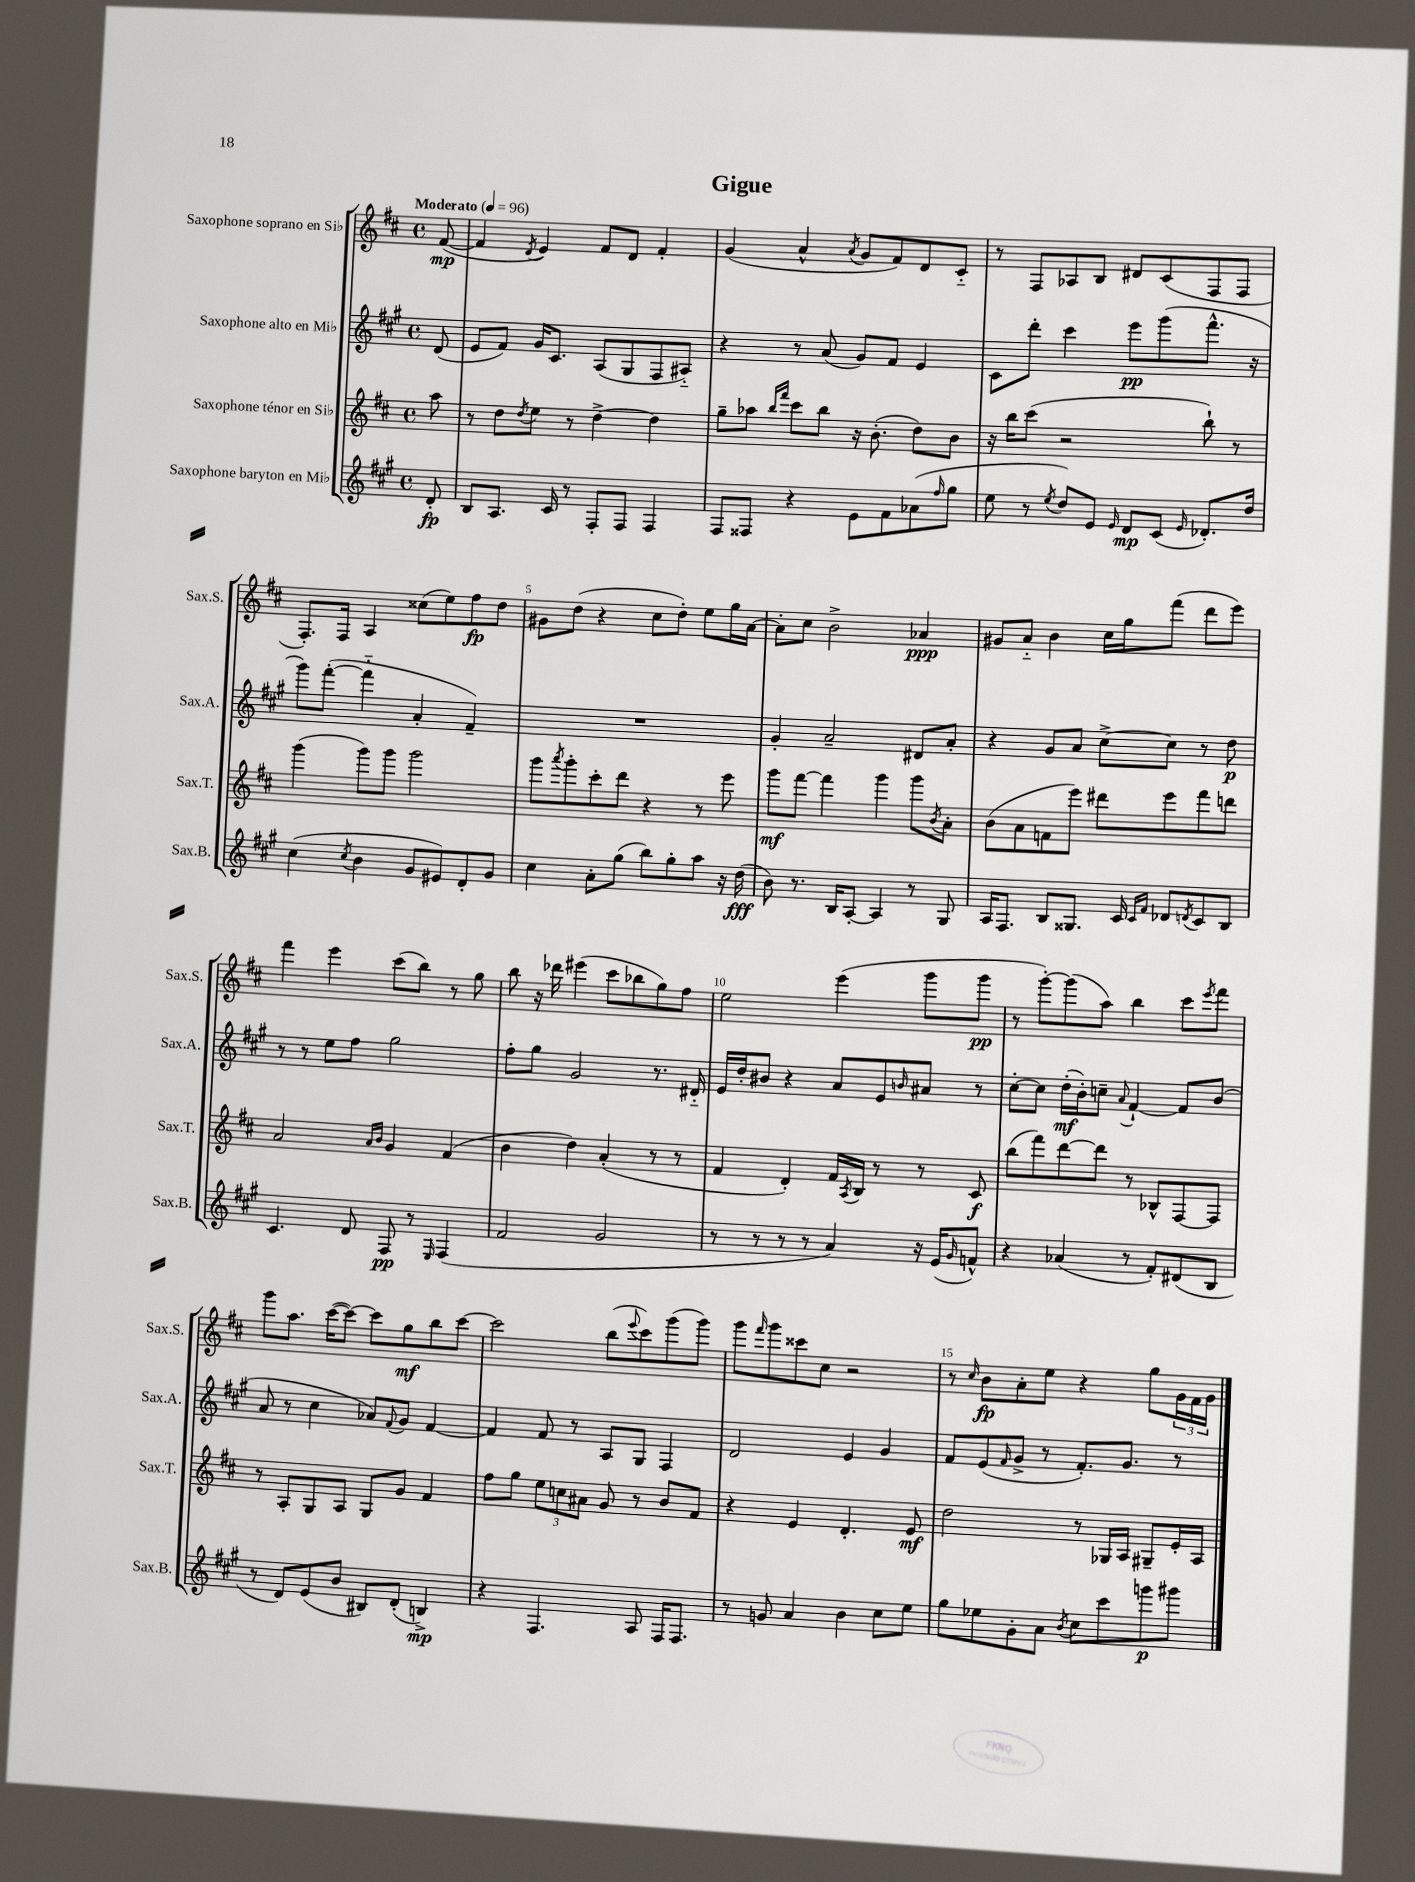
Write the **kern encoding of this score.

**kern	**kern	**kern	**kern
*staff4	*staff3	*staff2	*staff1
*clefG2	*clefG2	*clefG2	*clefG2
*k[f#c#g#]	*k[f#c#]	*k[f#c#g#]	*k[f#c#]
*M4/4	*M4/4	*M4/4	*M4/4
*met(c)	*met(c)	*met(c)	*met(c)
*MM96	*MM96	*MM96	*MM96
8d'/	8aa\	(8d/	([8f#/
=	=	=	=
8B/L	8r	8e/L	4f#/]
8.A/J	8dd\L	8f#/J)	.
.	8qdd/	.	8qd/
.	8ee\J	16g#/LK	4e/)
16c#/	.	8.c#/J	.
8r	8r	.	.
8F#'/L	[4dd^\	(8A/L	8f#/L
8F#/J	.	8G#/	8d/J
4F#/	4dd\]	8F#/	4f#'/
.	.	8A#'~/J)	.
=	=	=	=
8F#/L	8gg~\L	4r	(4g/
8F##/J	8aa-\J	.	.
.	16qqbb/LL	.	.
.	16qqfff#/JJ	.	.
4r	8ccc#\L	8r	4a^^/
.	8bb\J	(8a/	.
.	.	.	8qa/
8e\L	16r	8g#/L)	8g/L
.	(8.b'\	.	.
8f#\	.	8f#/J	8f#/)
(8a-\	8dd\L)	4e/	8d/
16qqff#/	.	.	.
8gg#\J	8b\J	.	8c#'~/J
=	=	=	=
8ee\	16r	8c#\L	8r
.	16bb\LK	.	.
8r	(8ccc#\J	8ddd'\J	8F#/L
8qee/	.	.	.
8dd/L)	2r	4ccc#\	8A-/
8e/J	.	.	8B/J
16qqe/	.	.	.
8d/L	.	8eee\L	8d#/L
(8c#/J	.	(8ggg#\	(8c#/
16qqe/	.	.	.
8.d-'/L)	8bb`\)	8.fff#^^\J	8F#/
.	8r	.	8F#/J
16dd/Jk	.	16r	.
=	=	=	=
(4cc#\	(4ggg\	8ggg#\L)	8.F#'/L)
.	.	([8fff#'\J	.
.	.	.	16F#/Jk
8qcc#/	.	.	.
4b\	8ggg\L)	4fff#'~\]	4A/
.	8ggg\J	.	.
8g#/L	2ggg\	4a'/	(8cc##\L
8e#/)	.	.	8ee\)
8d'/	.	4f#~/)	8ff#\
8g#/J	.	.	8dd\J
=	=	=	=
4cc#\	8ggg\L	1r	8g#\L
.	8qaaa/	.	.
.	8ggg'\	.	(8dd\J
8a'\L	8ccc#'\	.	4r
(8gg#\J	8ddd\J	.	.
8bb\L)	4r	.	8cc#\L
8gg#'\	.	.	8dd'\J)
8aa\J	8r	.	8ee\L
16r	8eee\	.	16gg\L
(16dd\	.	.	[16a\JJ
=	=	=	=
8b\)	8ggg\L	4g#'/	8a'\]L
8.r	[8fff#\J	.	8cc#\J
.	4fff#\]	2a~/	2b^\
16B/LK	.	.	.
[8A'/J	.	.	.
4A/]	4ggg\	.	.
8r	8ggg\L	8d#/L	4a-/
.	8qb/	.	.
8G#/	8a'\J	8a'/J	.
=	=	=	=
16A/LK	(8b\L	4r	8g#/L
8.F#/J	.	.	.
.	8a\	.	8a'~/J
8B/L	8f\	8g#/L	4b\
8.G##/J	8eee\J)	8a/J	.
.	8ddd#\L	[8cc#^\L	16cc#\LL
16c#/	.	.	16gg\J
16qqc#/LL	.	.	.
16qqf#/JJ	.	.	.
8d-/L	8eee\	8cc#\]J	(8fff#\J
8qd/	.	.	.
8c#/	8fff#\	8r	8ddd\L
8B/J	8ddd\J	8dd\	8eee\J)
=	=	=	=
4.c#/	2a/	8r	4fff#\
.	.	8r	.
.	.	8ee\L	4eee\
8d/	.	8ff#\J	.
.	16qqa/LL	.	.
.	16qqb/JJ	.	.
8F#/	4g/	2gg#\	(8ccc#\L
8r	.	.	8bb\J)
16qqE/	.	.	.
(4F#/	(4f#/	.	8r
.	.	.	8gg\
=	=	=	=
2f#/	4b\	8ff#'\L	8bb\
.	.	8gg#\J	16r
.	.	.	16ddd-\
.	4dd\)	2g#/	(4eee#\
2g#/	(4a'/	.	8ccc#\L
.	.	.	8bb-\
.	8r	8.r	8gg\)
.	8r	.	8ff#\J
.	.	16d#'~/	.
=	=	=	=
8r	4f#/	16e/LL	2ee\
.	.	16dd'/J	.
8r	.	8b#/J	.
8r	4d'/)	4r	.
8r	.	.	.
4a/)	16f#/LL	8a/L	(4eee\
.	8qA/	.	.
.	16B/JJ	.	.
.	8r	8e/	.
.	.	16qqb/	.
16r	8r	8a#/J	8ggg\L
(16e/LK	.	.	.
16qqg#/	.	.	.
8f^^/J)	8c#/	8r	8ggg\J
=	=	=	=
4r	(8bb\L	[8cc#'\L	8r
.	8fff#\)	8cc#\]J	[8ggg'\L)
(4a-/	[8ddd\	(16dd'\LL	(8ggg\]
.	.	16b'\J)	.
.	8ddd\]J	8cc~\J	8aa\J)
.	.	8qqa/	.
8r	8r	[4f#`/	4bb\
8f#'/L)	8B-^^/L	.	.
(8d#/	[8F#/	8f#/]L	8ccc#\L
.	.	.	8qeee/
8B/J	8F#/]J	(8b/J	8fff#\J
=	=	=	=
8r	8r	8a/	8ggg\L
8d/L)	8A'/L	8r	8.aa\J
(8e/	8G/	4cc#\	.
.	.	.	([16ccc#\LK
8b/J	8A/J	.	8ccc#\_J)
8B#/L)	8G/L	8a-/L)	8ccc#\]L
.	.	8qqf#/	.
(8d'/J	8g/J	8g#/J	8gg\
4B^/)	4f#/	[4f#/	8bb\
.	.	.	[8ccc#\J
=	=	=	=
4r	8ff#\L	4f#/]	2ccc#\]
.	8gg\J	.	.
4.F#/	12ee\L	8f#/	.
.	12cc\	.	.
.	.	8r	.
.	12a#\J	.	.
.	8g/	8A/L	(8bb\L
.	.	.	8qqeee/
8A/	8r	8G#/J	8ccc#\)
16F#/LK	8b/L	4F#/	(8ggg\
8.F#/J	.	.	.
.	8f#/J	.	8ggg\J)
=	=	=	=
8r	4r	2d/	8ggg\L
.	.	.	16qqfff#/
8g/	.	.	8ggg\
4a/	4e/	.	8ccc##\
.	.	.	8cc#\J
4b\	4.d'/	4e/	2r
8cc#\L	.	4g#/	.
8ee\J	8e/	.	.
=	=	=	=
8gg#\L	2dd\	8f#/L	8r
.	.	.	16qqcc#/
8ee-\	.	(8e/	8b\L
.	.	16qqf#/	.
8g#'\	.	8g#^/J	8a'\
8a\J	.	8r	8ee\J
8qb/	.	.	.
8cc#\L	8r	8.f#'/L)	4r
8ccc#\	16G-/LL	.	.
.	16A/JJ	8.g#/J	.
8ggg\	8G#~/L	.	8gg\L
8ggg#\J	16e'/L	8r	24g\L
.	.	.	24f#\
.	16A/JJ	.	.
.	.	.	24g\JJ
==	==	==	==
*-	*-	*-	*-
